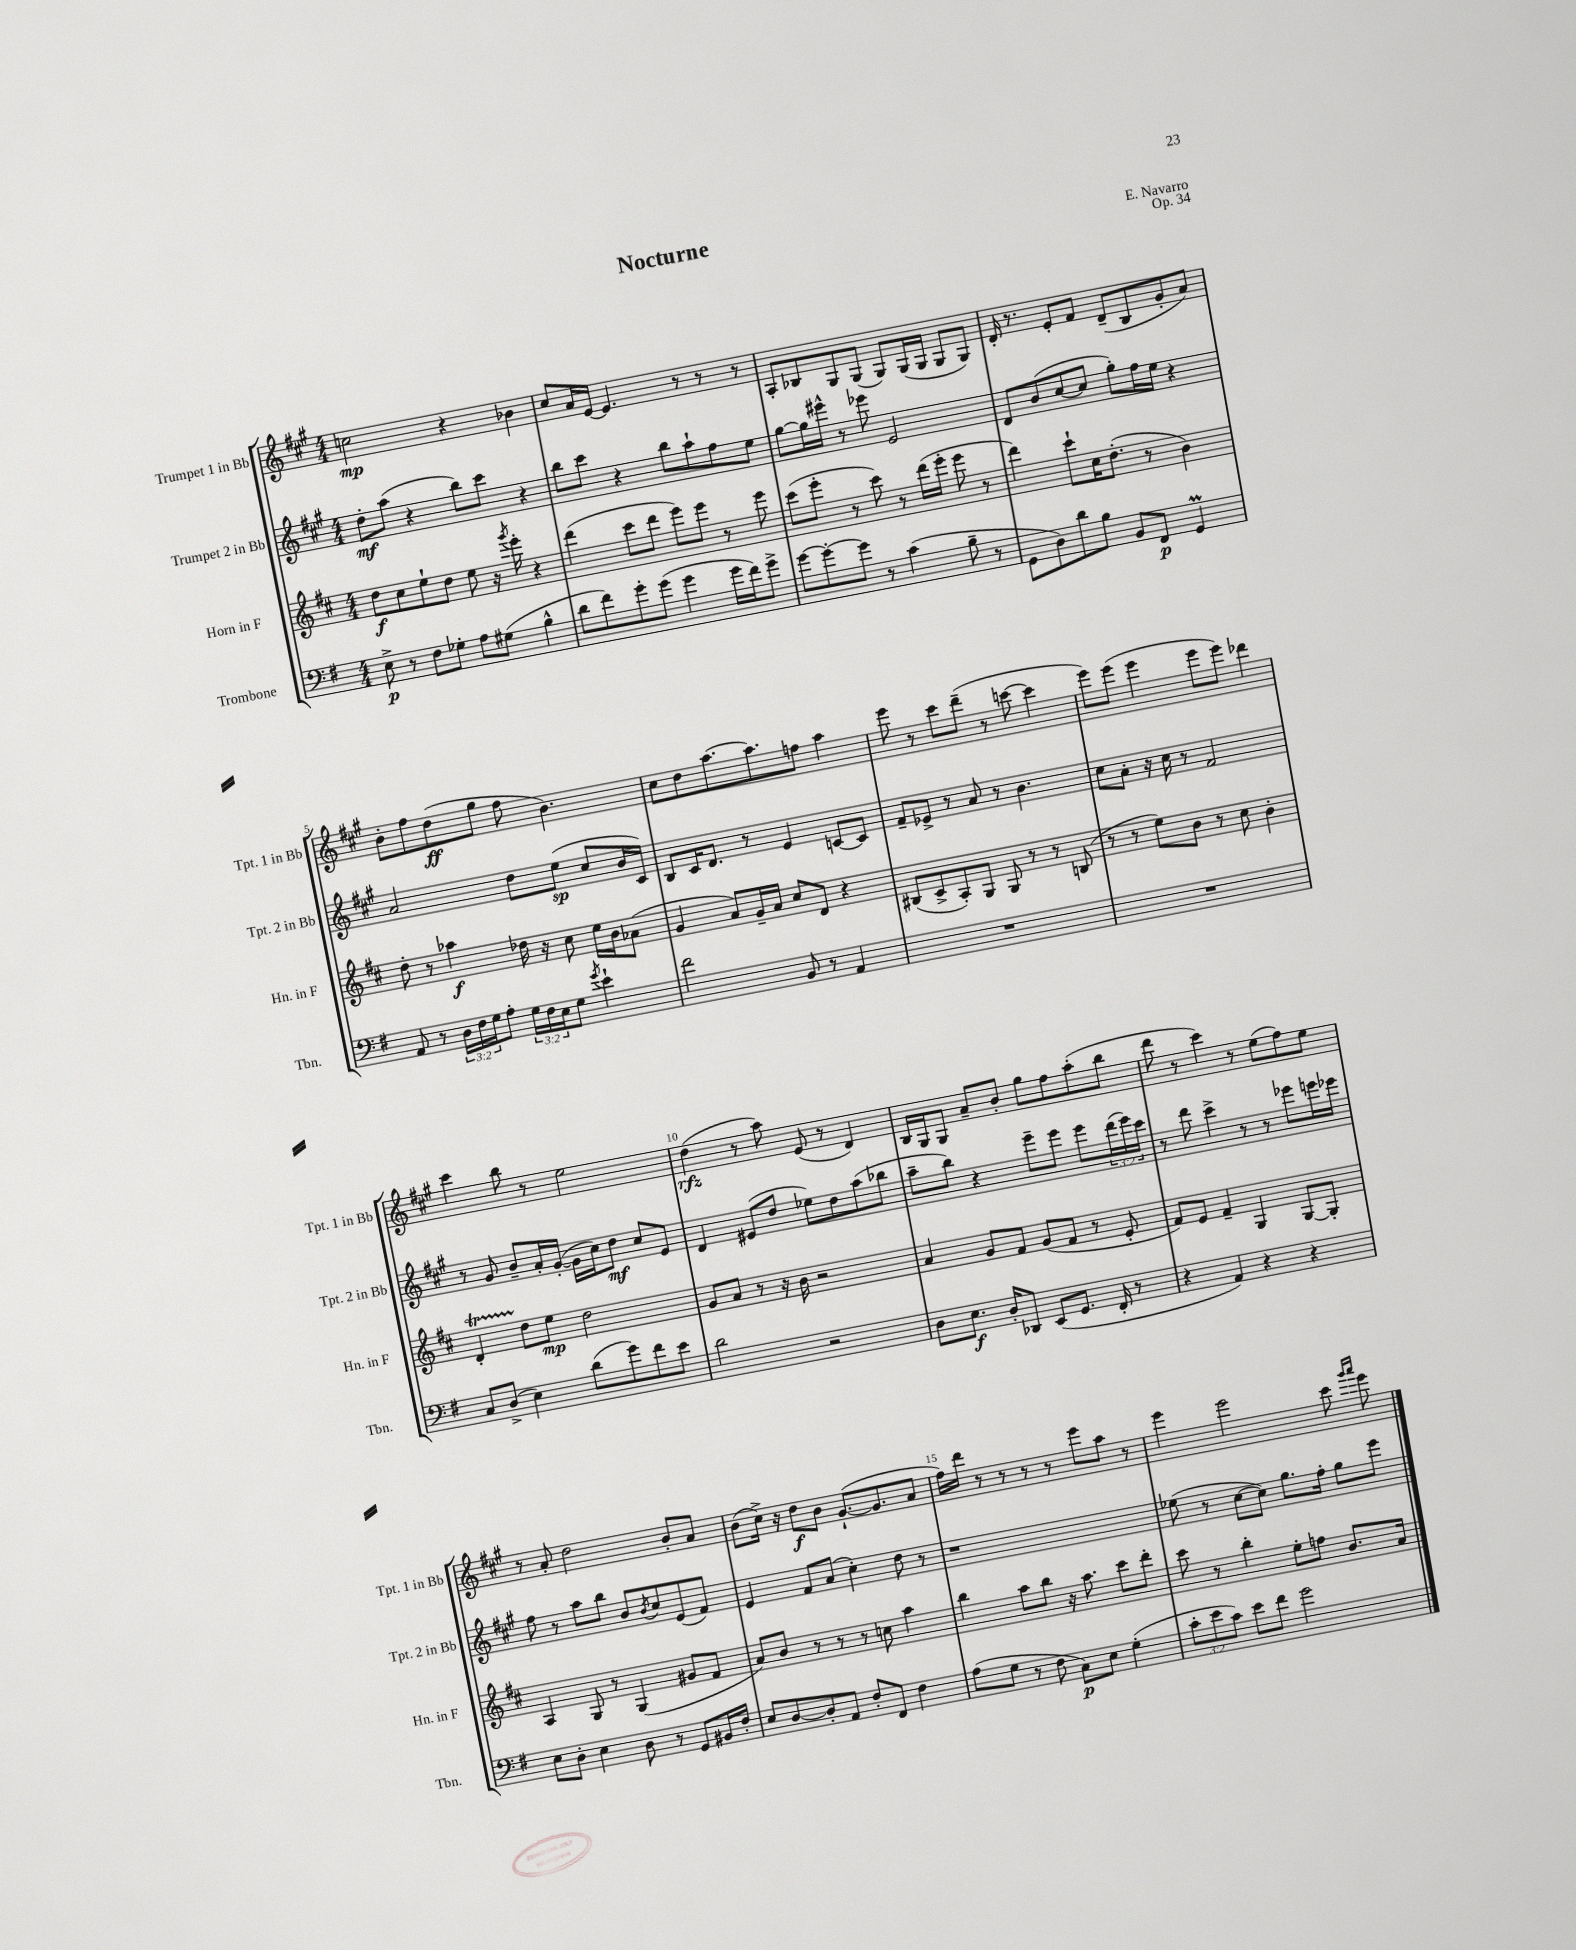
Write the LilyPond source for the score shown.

\header { title = "Nocturne" composer = "E. Navarro" opus = "Op. 34" }
<<
\new StaffGroup <<
\new Staff = "s0" \with { instrumentName = "Trumpet 1 in Bb" shortInstrumentName = "Tpt. 1 in Bb" } {
    \clef treble \key a \major \numericTimeSignature \time 4/4
    c''2\mp r4 bes'4 |
    cis''8 a'16 e'16~ e'4. r8 r8 r8 |
    a8-. bes8 gis8 gis8( gis8) gis16( gis16 gis8 gis8) |
    d'16-. r8. e'8-. fis'8 d'8--( b8 gis'8-. a'8) |
    b'8-. fis''8 d''8\ff( gis''8 fis''8 b'4.) |
    cis''8 d''8 a''8.~ a''8. f''8 a''4 |
    e'''8 r8 cis'''8 d'''8--( r8 c'''8~ c'''4 |
    e'''8) e'''8( e'''4 e'''8 e'''8) des'''4 |
    cis'''4 b''8 r8 e''2 |
    d''4\rfz( r8 a''8) e'8( r8 d'4) |
    b16 gis16 gis8 a'8-- b'8-. gis''8 fis''8 a''8-.( b''8 |
    d'''8 r8 cis'''4) r8 e''8( fis''8) e''8 |
    r8 a'8-. d''2 b'8-. a'8 |
    b'8( cis''16->) r16 d''8\f b'8 gis'8.~-!( gis'8. a'8 |
    fis''16) d'''16 r8 r8 r8 r8 e'''8 a''8 r8 |
    e'''4 e'''2 cis'''8 \grace { gis'''16 a'''16 } e'''8 \bar "|." |
}
\new Staff = "s1" \with { instrumentName = "Trumpet 2 in Bb" shortInstrumentName = "Tpt. 2 in Bb" } {
    \clef treble \key a \major \numericTimeSignature \time 4/4 \override Staff.TupletNumber.text = #tuplet-number::calc-fraction-text
    d''8-.\mf a''8( r4 b''8) cis'''8 r4 |
    b''8 cis'''8 r4 b''8 a''8-! fis''8 e''8 |
    gis''8~ gis''16 eis'''16-^ r8 ees'''8 e'2 |
    d'8 b'8( cis''8~ cis''8 gis''8-.) fis''16 e''16 r4 |
    a'2 d''8 e''8\sp( cis''8 b'16 cis'16) |
    b8 cis'16 d'8. r8 e'4 c'8~ c'8 |
    fis'8-- ees'8-> r8 a'8 r8 b'4. |
    cis''8 a'8-. r16 cis''16 r8 fis'2 |
    r8 gis'8 b'8-- a'16-. gis'16~-.( gis'16 cis''16) d''8\mf cis''8 e'8 |
    d'4 eis'8( d''8 ees''8) d''8 a''8( bes''8 |
    a''8-- b''8) r4 e'''8-- e'''8 e'''8 \tuplet 3/2 { d'''16( e'''16) cis'''16 } |
    r8 d'''8 cis'''4-> r8 r8 ees'''8 e'''16 ees'''16 |
    fis''8 r8 a''8 b''8 b'8 \acciaccatura { b'8 } cis''8 e'8( fis'8) |
    e'4 fis'8 a'8( cis''4-.) d''8 r8 |
    r1 |
    ees''8( r8 cis''8~ cis''8) gis''8. fis''16-. gis''8 e'''8 \bar "|." |
}
\new Staff = "s2" \with { instrumentName = "Horn in F" shortInstrumentName = "Hn. in F" } {
    \clef treble \key d \major \numericTimeSignature \time 4/4
    d''8\f cis''8 e''8-! d''8 e''8 r16 \acciaccatura { g'''8 } e'''16-. r4 |
    d'''4( cis'''8 d'''8 e'''8) e'''8 r8 e'''8 |
    cis'''8( e'''8-. r8 cis'''8) r8 d'''16( e'''16-. e'''8 r8 |
    d'''4) cis'''8-! cis''16 d''8.-.( r8 b'4) |
    d''8-. r8 aes''4\f des''16 r16 cis''8 e''16 b'16 aes'8( |
    g'4 a'8) g'16-- a'16 cis''8 d'8 r4 |
    bis8( cis'8-> a8-.) g8 g8 r8 r8 b8( |
    r8 r8 e''8) b'8 r8 cis''8 b'4-. |
    d'4-.\startTrillSpan d''8\stopTrillSpan e''8\mp d''2 |
    g'8 a'8 r8 r16 b'16 r2 |
    a'4 g'8 fis'8 g'8( fis'8 r8 e'8-. |
    fis'8) e'8 fis'4-- g4 g8~ g8-. |
    a4 g8 r8 g4( gis'8 fis'8 |
    a'8) b'8 r8 r8 r8 c''8 a''4 |
    b''4 a''8 b''8 r16 a''8. cis'''8 d'''8-. |
    cis'''8 r8 b''4-. e''8-. f''8 b'8. a'16 \bar "|." |
}
\new Staff = "s3" \with { instrumentName = "Trombone" shortInstrumentName = "Tbn." } {
    \clef bass \key g \major \numericTimeSignature \time 4/4 \override Staff.TupletNumber.text = #tuplet-number::calc-fraction-text
    e8->\p r8 fis8 ges8-. a8 gis8( b4-^ |
    d'8 fis'8) g'8-. g'8( g'4 g'16 fis'16) g'8-> |
    g'8~ g'8~-. g'8 r8 c'4( b8-- r8 |
    g,8 d8) d'8 b8 b,8 fis,8\p g,4\prall |
    a,8 r8 \tuplet 3/2 { d16 fis16 g16 } a8-. \tuplet 3/2 { g16 fis16 e16 } g8 \acciaccatura { g'8 } e'4-! |
    fis'2 b,8 r8 a,4 |
    R1 |
    R1 |
    c8 d8->( e4) d'8( g'8) fis'8 e'8 |
    d'2 r2 |
    d8 e8.\f d16-. des,8 e,8( g,8. fis,16-. r8 |
    r4 a,4) r4 r4 |
    e8 d8-. e4 d8 r8 g,8 bis,16 fis16-. |
    e8 d8~ d8-. a,8 fis8-. fis,8 fis4 |
    a8( g8 r8 fis8 c8\p) e8 g4-.( |
    \tuplet 3/2 { c'8-. e'8 c'8) } e'8 fis'8 g'2 \bar "|." |
}
>>
>>
\layout { \context { \Score \override BarNumber.break-visibility = ##(#f #t #t) barNumberVisibility = #(every-nth-bar-number-visible 5) } }
